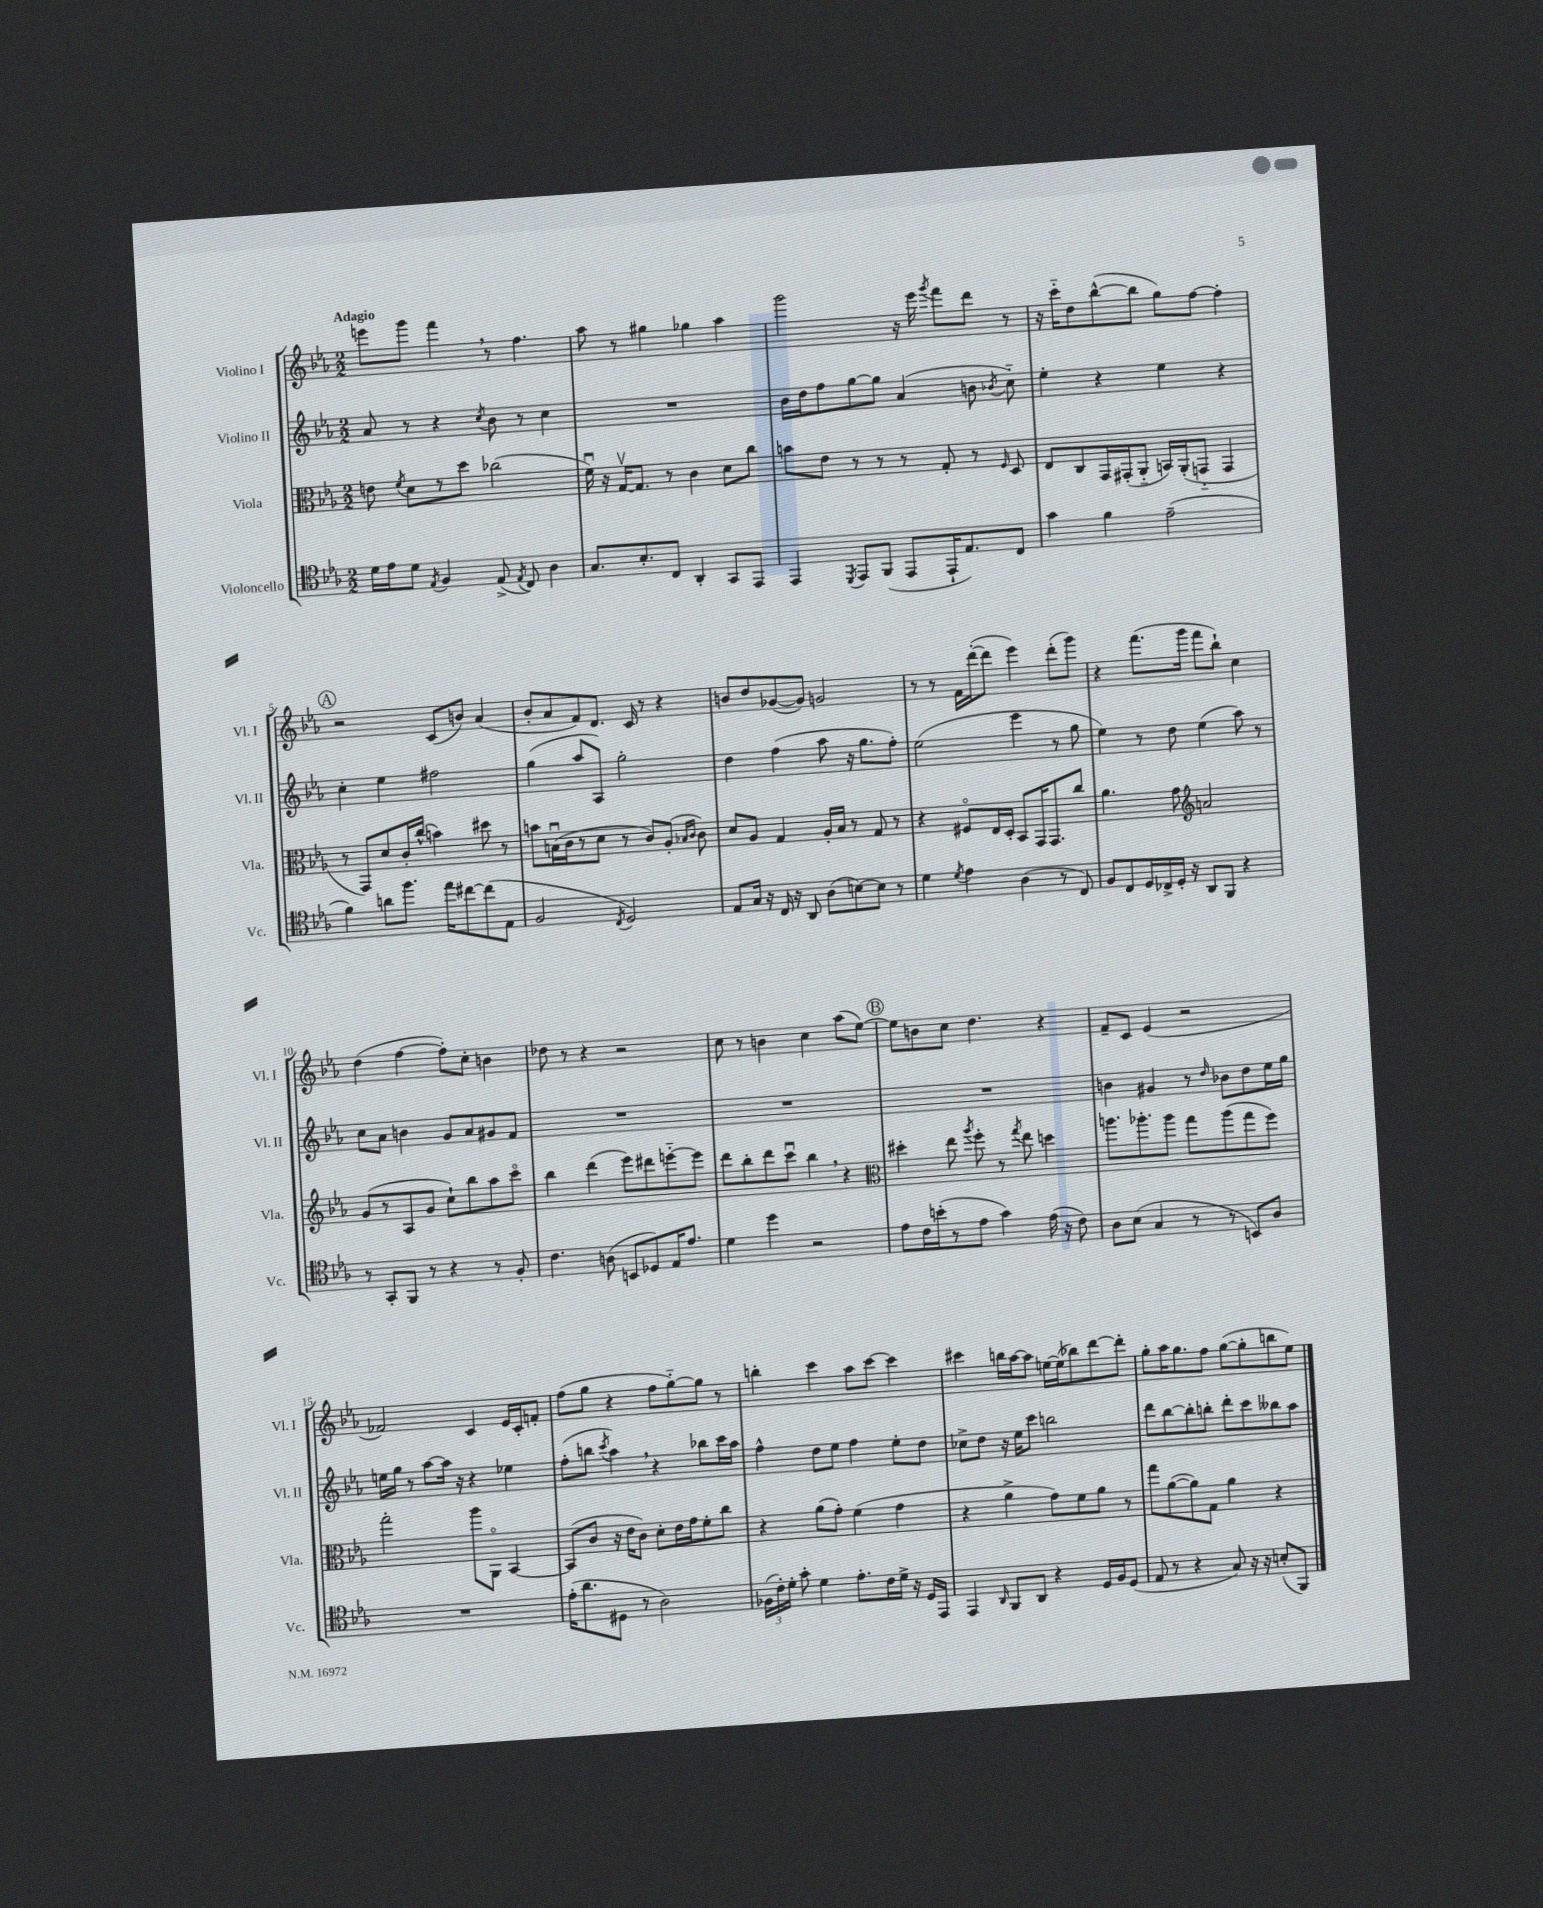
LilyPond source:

<<
\new StaffGroup <<
\new Staff = "s0" \with { instrumentName = "Violino I" shortInstrumentName = "Vl. I" } {
    \clef treble \key ees \major \numericTimeSignature \time 2/2 \tempo "Adagio"
    \autoBeamOff e'''8[ g'''8] f'''4 \breathe r8 f''4. |
    aes''8 r8 gis''4 ges''4 aes''4 |
    g'''2 r16 ees'''16 \acciaccatura { g'''8 } f'''8[ d'''8] r8 |
    r16 c'''16[-_ d''8 bes''8~-^( bes''8] g''8[) f''8]~ f''4-. |
    \mark \markup { \circle "A" } r2 c'8[( b'8]) aes'4( |
    bes'8[-. aes'8 f'8) d'8.] c'16 r8 r4 |
    b'8[ d''8 ges'8~( ges'8]) g'2 |
    r8 r8 f'16[ d'''16~-.( d'''8] ees'''4) d'''8[-.( g'''8]) |
    r4 f'''8.[( g'''16] f'''8[ bes''8]-!) c''4 |
    d''4( f''4~ f''8[-.) c''8]-. b'4 |
    des''8 r8 r4 r2 |
    c''8 r8 b'4 c''4 aes''8[( ees''8]~) |
    \mark \markup { \circle "B" } ees''8[ b'8 c''8] d''4. r4 |
    f'8[-- c'8] ees'4( r2 |
    fes'2) c'4 ees'16[ c'16-. f'8]-. |
    f''8[( g''8] r4 f''8[ g''8~-_) g''8] r8 |
    b''4-. c'''4 aes''8[ c'''8]~ c'''4 |
    cis'''4 b''16[ aes''16~ aes''8] e''16[~ e''16( bes''8) d'''8~ d'''8]-. |
    g''8[-. aes''16 g''8. f''8] g''8[~( g''8-. b''8 ees''8]) \bar "|." |
}
\new Staff = "s1" \with { instrumentName = "Violino II" shortInstrumentName = "Vl. II" } {
    \clef treble \key ees \major \numericTimeSignature \time 2/2
    \autoBeamOff aes'8 r8 r4 \acciaccatura { c''8 } bes'8 r8 c''4 |
    R1 |
    bes'16[ d''16 f''8 g''8~ g''8] aes'4( b'8 \acciaccatura { bes'8 } c''8-_) |
    ees''4-. r4 ees''4 r4 |
    \mark \markup { \circle "A" } c''4-. ees''4 fis''2 |
    g''4( aes''8[ aes8]) g''2-. |
    d''4 f''4( aes''8 r16 g''8.[ f''8]-.) |
    ees''2( ees'''4 r8 g''8 |
    ees''4) r8 d''8 ees''4( aes''8) r8 |
    c''8[ aes'8] b'4 g'8[ aes'8 gis'8 f'8] |
    R1 |
    R1 |
    \mark \markup { \circle "B" } R1 |
    b'4 gis'4 r8 \grace { d''16 } bes'8[ d''8 ees''16 g''16] |
    e''16[ g''16] r8 aes''8[~ aes''16] r16 r4 ees''4 |
    f''8[-.( b''8] \acciaccatura { c'''8 } aes''4) \breathe r4 bes''8[ c'''16 aes''16] |
    f''4-^ d''8[ ees''8] f''4 ees''8[-. d''8] |
    ces''8[-> d''8] r16 ees''16[ c'''8] b''2 |
    d'''8[ bes''8~ bes''8-. b''8]-. d'''8[-. c'''8 beses''8 aes''8] \bar "|." |
}
\new Staff = "s2" \with { instrumentName = "Viola" shortInstrumentName = "Vla." } {
    \clef alto \key ees \major \numericTimeSignature \time 2/2
    \autoBeamOff e'8 \acciaccatura { f'8 } d'8[ r8 d''8] ces''2( |
    f'16\downbow) r16 g16[~\upbow g8.] r8 c'4 d'8[ c''8] |
    b'8[ ees'8] r8 r8 r8 g8-. r8 \grace { f16 } d8 |
    ees8[ c8 g,16 gis,16-.( aes,8]-_ b,16[) aes,16-.( g,8]-_ g,4 |
    \mark \markup { \circle "A" } r8 g,8[) d'8 c'16-. c''16]-^( b'4) dis''8 r8 |
    b'8[ b16\downbow( c'16 r8 d'8] r8 c'8[) aes8]-.( \grace { bes16[ c'16] } c'8) |
    d'8[ aes8] g4 aes16[-. bes16] r8 g8 r8 |
    r4 fis8[\flageolet ees16 d16]-. bes,8[ g,16 g,8. c''8] |
    aes'4. g'8 \clef treble a'2 |
    g'8[( r8 aes8 g'8] c''8[-!) bes''8 aes''8 c'''8]\flageolet |
    bes''4 d'''4( ees'''8[) dis'''8 e'''8~-_ e'''8] |
    d'''8[ bes''8-. d'''8 c'''8]\downbow bes''4 \breathe r4 |
    \mark \markup { \circle "B" } \clef alto dis''4-. ees''8 \acciaccatura { aes''8 } f''8-. r8 \acciaccatura { g''8 } ees''8 d''4 |
    a''8.[ aes''8.-. aes''8] g''8[ aes''8( g''8 f''8]) |
    g''2-. aes''8[ aes,8]\flageolet bes,4~ |
    bes,8[( c'8] r16 ees'16[ c'8]) d'8[-. ees'16 g'16 f'8-. c''8] |
    r4 aes'8[( g'8]-.) f'4( g'4 |
    r4 aes'4-> g'8[) f'8 aes'8] r8 |
    g''8[ aes'8~( aes'8) g8] aes'4 r4 \bar "|." |
}
\new Staff = "s3" \with { instrumentName = "Violoncello" shortInstrumentName = "Vc." } {
    \clef tenor \key ees \major \numericTimeSignature \time 2/2
    \autoBeamOff d'16[ ees'16 d'8] \acciaccatura { ees8 } f4 ees8->( \acciaccatura { ees8 } c8) aes4 |
    g8.[ bes8.-. c8] aes,4-. g,8[ ees,8] |
    ees,4 \acciaccatura { d,8 } ees,8[ f,8]( ees,8[ ees,16-! ees8.) c8] |
    g'4 f'4 ees'2--( |
    \mark \markup { \circle "A" } f'4) a'8[ f''8.] ees''16[ cis''8~ cis''8( ees8] |
    f2 \acciaccatura { c8 } d2) |
    ees8[ g16] r16 c16 r16 aes,8 aes8[( b8~) b8] r8 |
    d'4 \acciaccatura { d'8 } ees'4 aes4( r8 c8) |
    f8[ c8 d16 ces16-> d16]-. r16 aes,8[ f,8] r4 |
    r8 g,8[-. f,8] r8 r4 r8 f8-. |
    c'4. a8( b,8[ des8) ees16 ees'8.] |
    d'4 d''4 r2 |
    \mark \markup { \circle "B" } ees'8[ c'16 b'16-.( r8 ees'8] g'4) ees'16( r16 c'8) |
    aes8[ bes8]( g4 r8 r8 b,8[) aes8] |
    R1 |
    ees'16[-.( aes'8. dis8] r8 aes2) |
    \tuplet 3/2 { fes16[( c'16-.) d'16]-. } g'8-. d'4 ees'8.[-. c'16 d'16]-> r16 d16[ ees,16] |
    ees,4 \grace { aes,16 } f,8[ aes,8] r4 d16[ f16 d8]( |
    ees8 r8 r4 g8) r16 r16 b8[-.( f,8]) \bar "|." |
}
>>
>>
